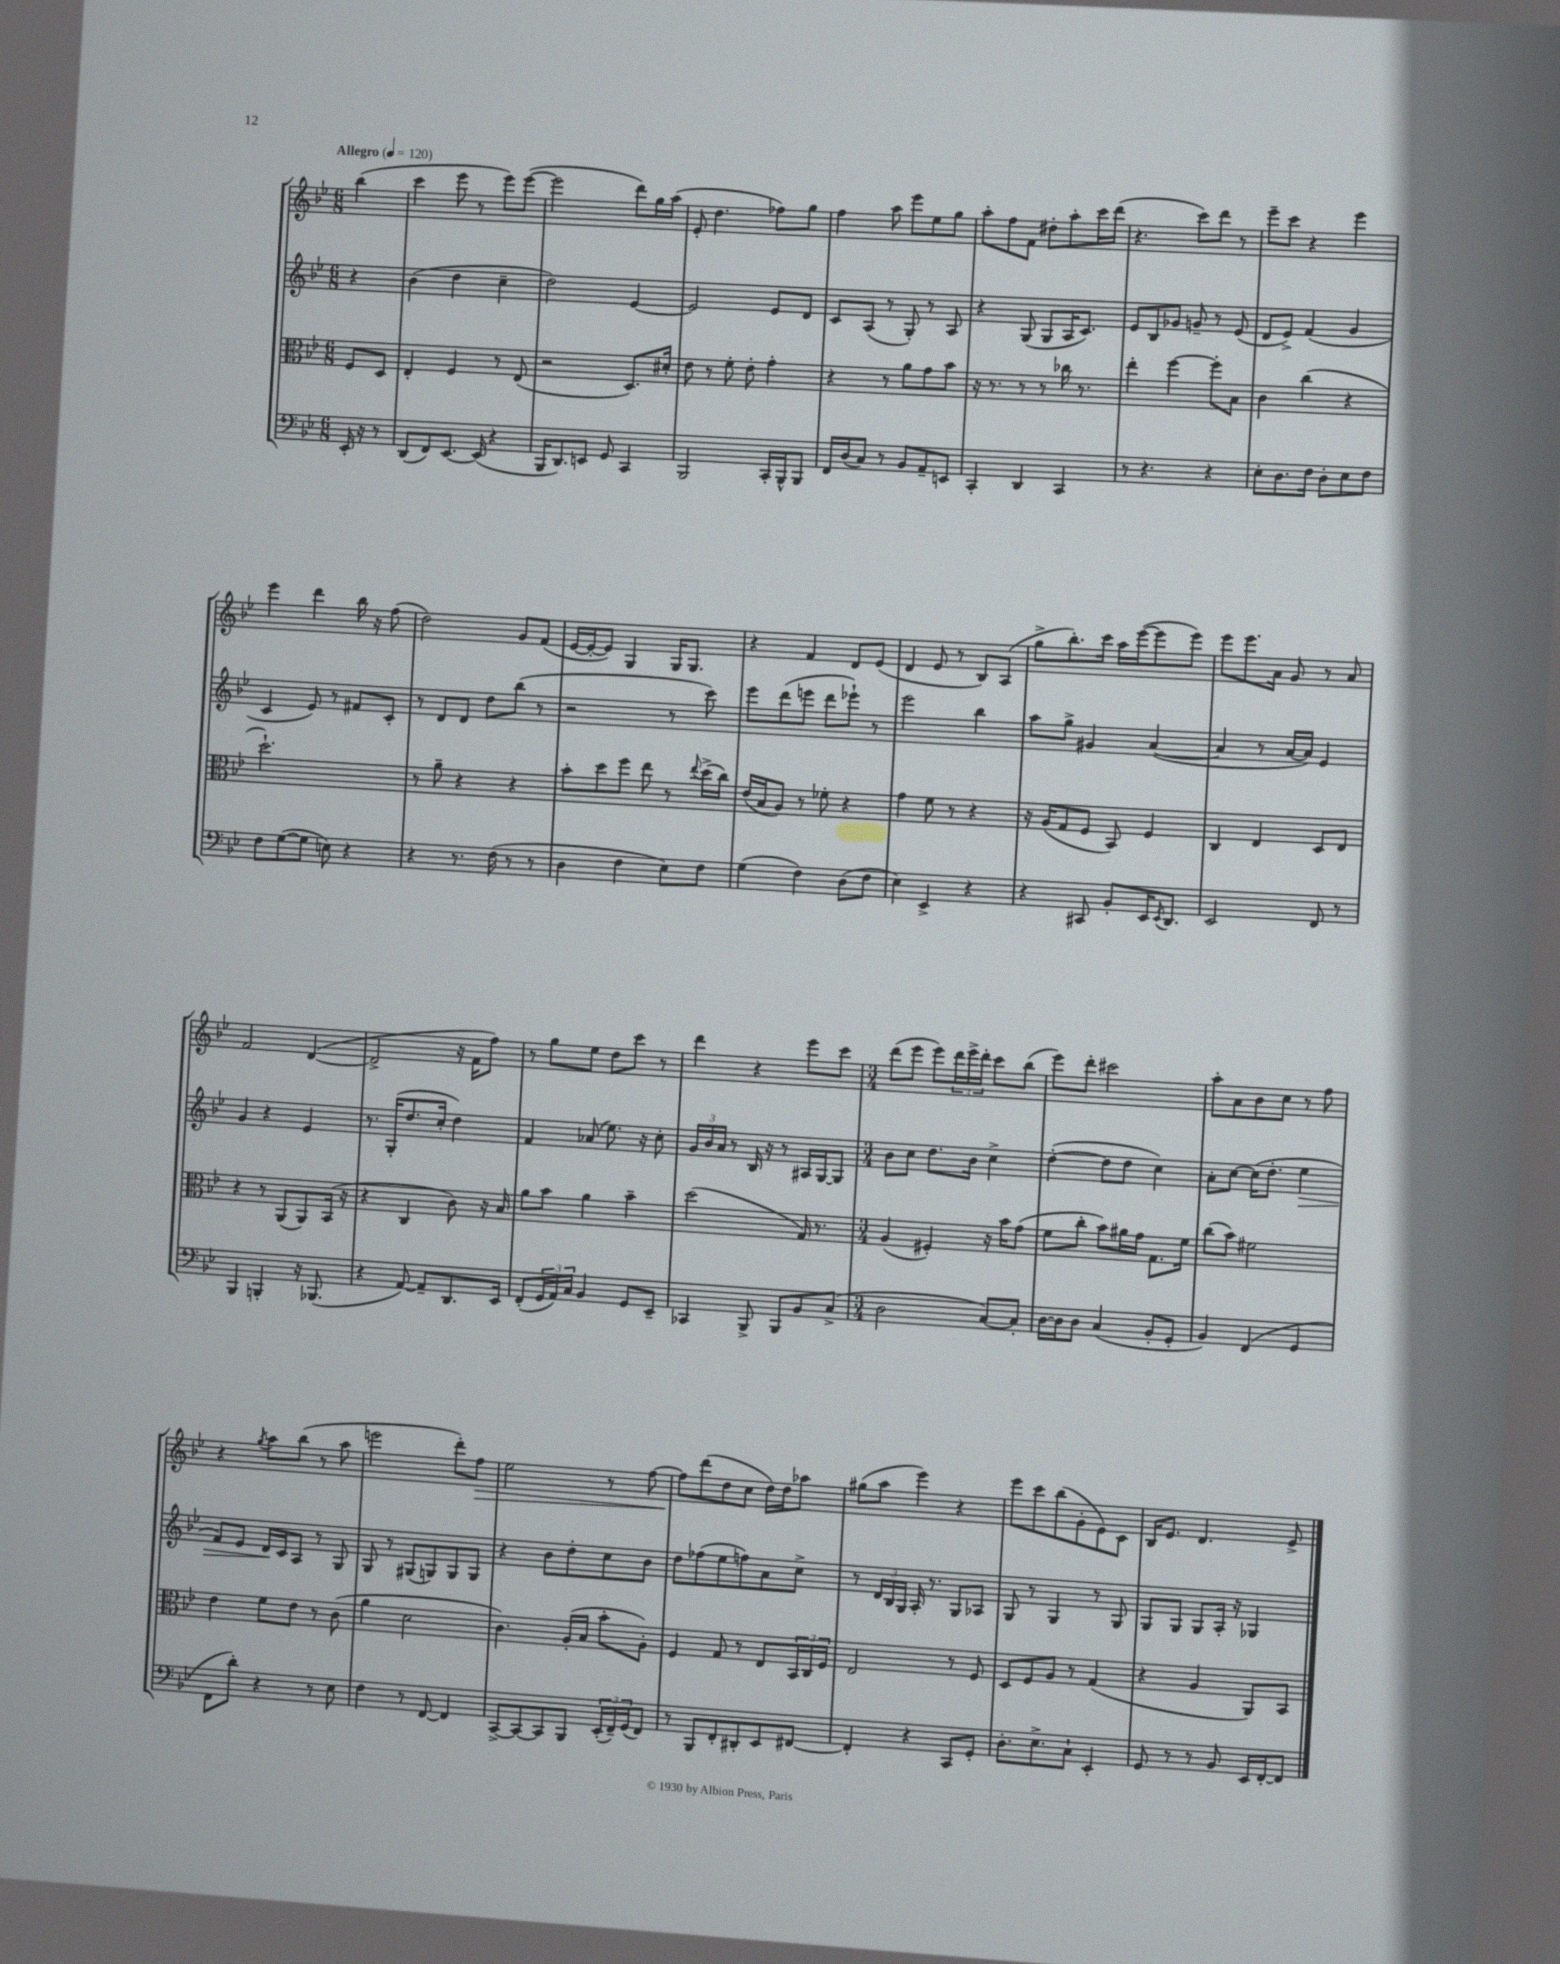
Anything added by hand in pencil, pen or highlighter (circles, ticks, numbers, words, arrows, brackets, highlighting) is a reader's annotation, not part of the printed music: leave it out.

**kern	**kern	**kern	**kern
*staff4	*staff3	*staff2	*staff1
*clefF4	*clefC3	*clefG2	*clefG2
*k[b-e-]	*k[b-e-]	*k[b-e-]	*k[b-e-]
*M6/8	*M6/8	*M6/8	*M6/8
*MM120	*MM120	*MM120	*MM120
16EE-'	8F	4r	(4bb-
16r	.	.	.
8r	8D	.	.
=	=	=	=
(8DD	4E-'	(4b-	4ccc
8FF)	.	.	.
[8.EE-	4F	4dd	8eee-
.	.	.	8r
(16EE-]	.	.	.
4r	8r	4cc~	8eee-)
.	(8E-	.	([8eee-
=	=	=	=
16BBB-	2r	2dd)	2eee-]
8.DD)	.	.	.
8EE	.	.	.
8GG	.	.	.
4CC	8.D)	[4e-	8ddd)
.	.	.	16gg
.	16d#'	.	(16aa
=	=	=	=
2BBB-	8e-	2e-]	8e-'
.	8r	.	4.dd
.	8f'	.	.
.	8e-'	.	.
16CC'	4g'	8e-	8ff-)
16BBB-^^	.	.	.
8BBB-	.	8d	8gg
=	=	=	=
16FF	4r	8c	4ff
(16D	.	.	.
8C)	.	(8A	.
8r	8r	8r	8aa
8BB-	8a	8G')	8eee-
8AA~	8g	8r	8ee-
8EE	8b-	8A	8gg
=	=	=	=
4CC'	16r	4r	8aa'
.	8.r	.	.
.	.	.	8ff
4DD	8r	(8G	8f
.	8r	8G	8dd#'
4CC	16cc-	16A	8aa'
.	8.r	8.c)	.
.	.	.	16ccc
.	.	.	(16ddd
=	=	=	=
8r	4ee-'	8e-	4.r
4.r	.	8B-	.
.	[4ff	8g-	.
.	.	8g~	8ccc)
4r	8ff']	8r	8ddd
.	8B-	(8e-	8r
=	=	=	=
8E-'	4c	8d	8eee-~
8.D	.	8e-^)	8ccc
.	(4cc	(4f	4r
16F	.	.	.
8D'	.	.	.
8E-	4r	4g	4eee-
8F	.	.	.
=	=	=	=
8F	2.dd`)	4c	4eee-
([8G	.	.	.
8G]	.	8e-)	4ddd
8E)	.	8r	.
4r	.	8f#	16bb-
.	.	.	16r
.	.	8c'	(8ff
=	=	=	=
4r	8r	8r	2dd)
.	8a~	8d	.
8.r	4r	8d	.
.	.	8dd	.
(16F	.	.	.
8r	4r	(8bb-	8g
8r	.	8r	(8f
=	=	=	=
4D	8b-'	2r	[16e-
.	.	.	16e-'_
.	8dd	.	8e-])
4F	8ff	.	4G
.	8ee-	.	.
8E-)	8r	8r	16G
.	.	.	8.G
.	8qqee-	.	.
8F	(16dd^	8ccc)	.
.	16cc)	.	.
=	=	=	=
(4G	(16e-	8eee-	4r
.	16B-	.	.
.	8A)	(8ddd	.
4F)	8r	8eee	4f
.	8f-'	8ddd	.
(8D	4r	8eee-`)	8d
8F	.	8r	(8e-
=	=	=	=
4E-)	4g	2eee-	4d
4EE-^	8f	.	8e-
.	8r	.	8r
4r	4r	4bb-	8B-)
.	.	.	(8A
=	=	=	=
4r	16r	8aa	8gg^
.	(16A	.	.
.	8G	8gg^	8.bb-')
8CC#	8F	4g#	.
.	.	.	16ccc
8BB-'	8BB-)	.	16aa
.	.	.	([16eee-
16EE-	4F	([4a	8eee-]
8qEE-	.	.	.
8.DD	.	.	.
.	.	.	8eee-)
=	=	=	=
2EE-	4C	4a]	8eee-
.	.	.	8.eee-
.	4E-	8r	.
.	.	.	16a
.	.	[16a	8g
.	.	16a])	.
8FF	8D	4e-	8r
8r	8E-	.	8a
=	=	=	=
4BBB-	4r	4g	2f
4BBB'	8r	4r	.
.	(8AA	.	.
16r	8AA)	4e-	([4d
(8.BBB-	.	.	.
.	(16BB-	.	.
.	16r	.	.
=	=	=	=
4r	4r	8.r	2d^]
.	.	(16G'	.
[8AA)	4C	8.dd	.
8AA~]	.	.	.
.	.	16cc'	.
8.DD	8c)	4dd)	16r
.	.	.	16f
.	16r	.	8ff)
16EE-	16B-	.	.
=	=	=	=
(8FF'	8a	4f	8r
24GG	8b-	.	8gg
24AA)	.	.	.
24C	.	.	.
4BB-	4a	(8a-	8ee-
.	.	8.ee-)	8dd
8GG	4b-~	.	8ccc
.	.	16r	.
8EE-~	.	8cc'	8r
=	=	=	=
4CC-	(2dd	24g	4ddd
.	.	24b-	.
.	.	24a	.
.	.	8r	.
8BBB-^	.	16B-	4r
.	.	16r	.
8BBB-	.	8r	.
8BB-	16G)	16A#	8eee-
.	8.r	[16G	.
(8C^	.	8G]	8ccc
=	=	=	=
*M3/4	*M3/4	*M3/4	*M3/4
2D	(4A	8b-	(8ddd
.	.	8cc	8eee-
.	4F#')	8.dd	8eee-)
.	.	.	24ddd
.	.	.	24eee-^
.	.	16b-	.
.	.	.	24ddd'
[8C)	16r	4cc^	8ccc
.	16b-	.	.
8C']	(8g	.	(8bb-
=	=	=	=
[16D	8f	([4dd'	8eee-)
16D]	.	.	.
8D	8cc'	.	8ddd'
(4C	8b-)	8dd]	2ccc#
.	16a#	8dd	.
.	16g	.	.
8BB-'	8.G	4cc)	.
8GG'	.	.	.
.	16f	.	.
=	=	=	=
4BB-)	(8cc	8a'	8aa'
.	8b-)	[8cc	8a
(4FF	2f#	(16cc]	8b-
.	.	8.dd'	.
.	.	.	8cc
4GG	.	4ee-	8r
.	.	.	8ff
=	=	=	=
8FF	4e-	8f)	4r
8d')	.	8e-	.
.	.	.	8qgg
4r	8f	16d	8aa
.	.	16c	.
.	8e-	8A	(8bb-
8r	8r	8r	8r
8E-	(8c	8G	8aa
=	=	=	=
4F	4a	8G	2eee
.	.	8r	.
8r	2d	(8G#	.
[8FF	.	8G)	.
4FF]	.	8G	8ddd')
.	.	8G	8ff
=	=	=	=
[8CC^	4.c)	4r	2ee-
8CC_	.	.	.
8CC]	.	8b-	.
8BBB-	(16A'	8dd'	.
.	16B-	.	.
(24EE-'	8b-'	8cc	8r
24FF~)	.	.	.
(24GG	.	.	.
8FF)	8A')	8b-	[8ff
=	=	=	=
8r	4F	8dd	8ff]
8BBB-	.	(8ff-	(8ddd
8FF'	8G	8ee-	8dd
8DD#'	8r	8ff)	8cc
8EE-	8E-	8a	16dd)
.	.	.	16dd
[8FF#	24BB-	8cc^	8aa-
.	24C	.	.
.	24F	.	.
=	=	=	=
4FF#']	2E-	8r	(8gg#
.	.	24d	8aa
.	.	24B-	.
.	.	24G	.
4r	.	16A'	4eee-)
.	.	8.r	.
8CC	8r	8G	4r
8GG'	8F	8A-	.
=	=	=	=
8.D'	8D	8G	8eee-
.	8F	8r	8ccc
8.E-^	.	.	.
.	8A	4G	(8bb-
8C`	8r	.	8g'
4EE-'	(4G	8r	8e-)
.	.	8G	8c
=	=	=	=
8GG	4r	8G	16B-
.	.	.	8.e-
8r	.	8G	.
8r	4A	8G	4.d
8BB-	.	16A'	.
.	.	16r	.
16EE-	8AA)	4G-	.
[16FF'	.	.	.
8FF]	8BB-	.	8e-^
==	==	==	==
*-	*-	*-	*-
